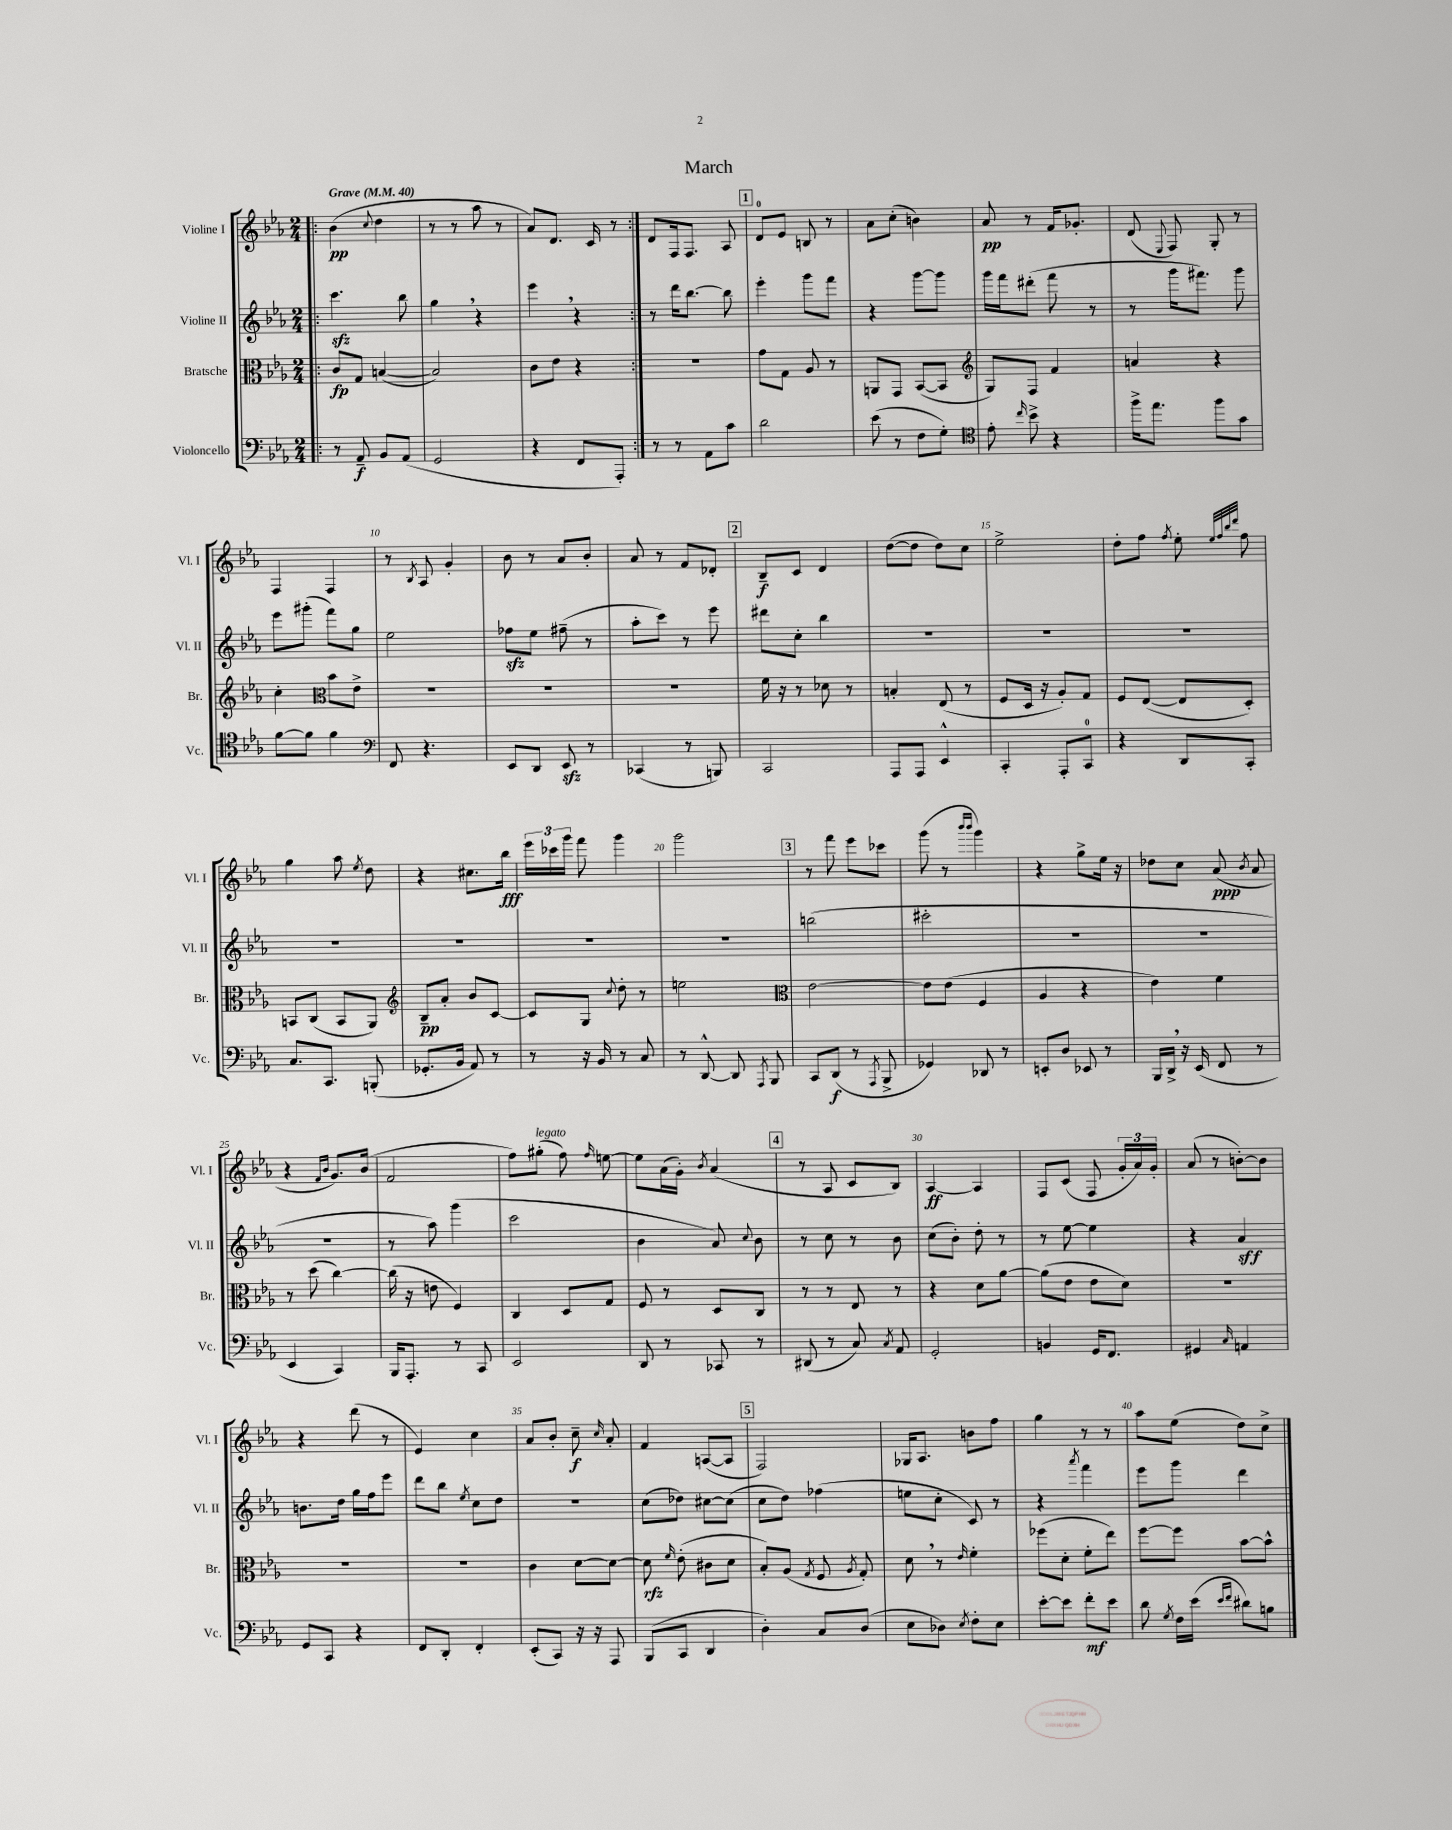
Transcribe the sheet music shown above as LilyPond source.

\header { title = "March" }
<<
\new StaffGroup <<
\new Staff = "s0" \with { instrumentName = "Violine I" shortInstrumentName = "Vl. I" } {
    \clef treble \key ees \major \numericTimeSignature \time 2/4 \tempo "Grave" 4 = 40
    \autoBeamOff \repeat volta 2 { \bar ".|:" bes'4\pp( \appoggiatura { c''8 } d''4 |
    r8 r8 aes''8 r8 |
    aes'8[) d'8.] c'16 r8 | }
    d'8[ f16 f8.] aes8 |
    \mark \markup { \box "1" } d'8[-0 ees'8] b8 r8 |
    aes'8[ c''8]-.( b'4) |
    aes'8\pp r8 f'16[ ges'8.]-. |
    d'8( \appoggiatura { ees8 } f8) g8-. r8 |
    f4 f4 |
    r8 \acciaccatura { bes8 } aes8 g'4-. |
    bes'8 r8 aes'8[ bes'8]-. |
    aes'8 r8 f'8[ des'8]-. |
    \mark \markup { \box "2" } bes8[--\f c'8] d'4 |
    d''8[~( d''8] d''8[) c''8] |
    ees''2-> |
    d''8[-. f''8] \acciaccatura { f''8 } ees''8-. \grace { ees''32[ f''32 bes''32 d'''32] } f''8 |
    g''4 aes''8 \acciaccatura { ees''8 } d''8 |
    r4 cis''8.[ bes''16]\fff |
    \tuplet 3/2 { ees'''16[ ces'''16 g'''16] } f'''8 g'''4 |
    g'''2 |
    \mark \markup { \box "3" } r8 f'''8 ees'''8[ ces'''8] |
    g'''8( r8 \grace { bes'''16[ bes'''16] } g'''4) |
    r4 g''8[-> ees''16] r16 |
    des''8[ c''8] aes'8\ppp( \acciaccatura { bes'8 } aes'8 |
    r4 \grace { f'16[ bes'16] } g'8.[) bes'16]( |
    f'2 |
    f''8[) gis''8]-.^\markup { \italic "legato" }( f''8) \grace { f''16 } e''8~ |
    e''8[ aes'16( g'16]-.) \acciaccatura { bes'8 } aes'4( |
    \mark \markup { \box "4" } r8 aes8 c'8[ bes8]) |
    aes4~\ff aes4 |
    f8[ c'8]( f8 \tuplet 3/2 { g'16[-. aes'16) g'16]-. } |
    aes'8( r8 b'8[~-.) b'8] |
    r4 d'''8( r8 |
    ees'4) c''4 |
    aes'8[ bes'8]-. c''8--\f \grace { c''16 } aes'8-. |
    f'4 a8[~( a8] |
    \mark \markup { \box "5" } f2) |
    ges16[ aes8.] b'8[ f''8] |
    g''4 r8 r8 |
    aes''8[ ees''8]( d''8[) c''8]-> \bar "|." |
}
\new Staff = "s1" \with { instrumentName = "Violine II" shortInstrumentName = "Vl. II" } {
    \clef treble \key ees \major \numericTimeSignature \time 2/4
    \autoBeamOff \repeat volta 2 { \bar ".|:" c'''4.\sfz bes''8 |
    g''4 \breathe r4 |
    ees'''4 \breathe r4 | }
    r8 d'''16[ bes''8.]~ bes''8 |
    \mark \markup { \box "1" } ees'''4-. g'''8[ f'''8] |
    r4 g'''8[~ g'''8] |
    g'''16[ f'''16 dis'''8]-.( f'''8 r8 |
    r8 g'''16[ fis'''8.]) g'''8 |
    ees'''8[ gis'''8]-.( f'''8[) g''8] |
    ees''2 |
    fes''8[\sfz ees''8] fis''8--( r8 |
    aes''8[-. c'''8]) r8 ees'''8 |
    \mark \markup { \box "2" } dis'''8[ c''8]-. bes''4 |
    R2 |
    R2 |
    R2 |
    R2 |
    R2 |
    R2 |
    R2 |
    \mark \markup { \box "3" } b''2( |
    cis'''2-. |
    R2 |
    r2 |
    R2 |
    r8 aes''8) g'''4( |
    c'''2 |
    bes'4 aes'8) \appoggiatura { c''8 } bes'8 |
    \mark \markup { \box "4" } r8 c''8 r8 bes'8 |
    c''8[( bes'8]-.) d''8-. r8 |
    r8 ees''8~ ees''4 |
    r4 aes'4\sff |
    b'8.[ d''16] g''16[ f''16 ees'''8] |
    d'''8[ bes''8] \acciaccatura { ees''8 } c''8[ d''8] |
    r2 |
    c''8[( des''8]) cis''8[~ cis''8]( |
    \mark \markup { \box "5" } c''8[ d''8]) fes''4( |
    e''8[ c''8]-. c'8) r8 |
    r4 \acciaccatura { aes'''8 } f'''4 |
    ees'''8[ g'''8] d'''4 \bar "|." |
}
\new Staff = "s2" \with { instrumentName = "Bratsche" shortInstrumentName = "Br." } {
    \clef alto \key ees \major \numericTimeSignature \time 2/4
    \autoBeamOff \repeat volta 2 { \bar ".|:" c'8[\fp g8] b4~( |
    b2) |
    c'8[ ees'8] r4 | }
    R2 |
    \mark \markup { \box "1" } g'8[ g8] aes8 r8 |
    a,8[ g,8] bes,8[~( bes,8] |
    \clef treble g8[) f8] f'4 |
    a'4 r4 |
    c''4-. \clef alto bes'8[ ees'8]-> |
    R2 |
    R2 |
    R2 |
    \mark \markup { \box "2" } f'16 r16 r8 des'8 r8 |
    b4-. ees8( r8 |
    f8[ d16] r16 aes8[-.) g8] |
    f8[ ees8]~( ees8[ d8]-.) |
    b,8[ c8]( b,8[ aes,8]) |
    \clef treble bes8[--\pp aes'8]-. bes'8[ c'8]~ |
    c'8[ g8] \appoggiatura { c''8 } d''8-. r8 |
    e''2 |
    \mark \markup { \box "3" } \clef alto ees'2~ |
    ees'8[ ees'8]( f4 |
    aes4 r4 |
    ees'4) f'4 |
    r8 d''8( c''4~) |
    c''16( r16 e'8 f4) |
    c4 d8[ g8] |
    f8 r8 d8[ c8] |
    \mark \markup { \box "4" } r8 r8 ees8 r8 |
    r4 d'8[ aes'8]~ |
    aes'8[( ees'8] ees'8[ d'8]) |
    R2 |
    R2 |
    R2 |
    c'4 d'8[~ d'8]~ |
    d'8\rfz \grace { f'16 } ees'8-.( cis'8[ d'8] |
    \mark \markup { \box "5" } bes8[-.) aes8]( \acciaccatura { g8 } f8 \acciaccatura { aes8 } g8-.) |
    d'8 \breathe r8 \grace { ees'16 } f'4-. |
    fes''8[( d'8]-. f'8[-. ees''8]) |
    f''8[~ f''8] bes'8[~ bes'8]-^ \bar "|." |
}
\new Staff = "s3" \with { instrumentName = "Violoncello" shortInstrumentName = "Vc." } {
    \clef bass \key ees \major \numericTimeSignature \time 2/4
    \autoBeamOff \repeat volta 2 { \bar ".|:" r8 aes,8--\f bes,8[ aes,8]( |
    g,2 |
    r4 f,8[ aes,,8]-.) | }
    r8 r8 aes,8[ c'8] |
    \mark \markup { \box "1" } d'2 |
    ees'8( r8 f8[ g8]-.) |
    \clef tenor ees'8-. \grace { c''16 } bes'8-> r4 |
    f''16[-> ees''8.] f''8[ g'8] |
    f'8[~ f'8] f'4 |
    \clef bass f,8 r4. |
    ees,8[ d,8] ees,8\sfz r8 |
    ces,4( r8 b,,8) |
    \mark \markup { \box "2" } c,2 |
    aes,,8[ aes,,8] ees,4-^ |
    c,4-. aes,,8[-. c,8]-0 |
    r4 d,8[ c,8]-. |
    c8.[ c,8.] b,,8-.( |
    ges,8.[-. bes,16] aes,8) r8 |
    r8 r16 bes,16 r8 c8 |
    r8 d,8~-^ d,8 \acciaccatura { aes,,8 } bes,,8 |
    \mark \markup { \box "3" } c,8[ d,8]\f( r8 \acciaccatura { aes,,8 } bes,,8-> |
    ges,4) des,8 r8 |
    e,8[-. d8] ees,8 r8 |
    bes,,16[ d,16]-> \breathe r16 ees,16( f,8 r8 |
    ees,4 c,4) |
    bes,,16[ aes,,8.]-. r8 c,8 |
    ees,2 |
    d,8 r8 ces,8 r8 |
    \mark \markup { \box "4" } dis,8( r8 c8) \acciaccatura { c8 } aes,8 |
    g,2-. |
    b,4 g,16[ f,8.] |
    gis,4 \grace { c16 } a,4 |
    g,8[ c,8] r4 |
    f,8[ d,8]-. f,4-. |
    ees,8[-.( c,8]) r16 r16 aes,,8 |
    bes,,8[( c,8] d,4 |
    \mark \markup { \box "5" } d4-.) c8[ d8]( |
    ees8[ des8]) \acciaccatura { ees8 } f8[-. ees8] |
    ees'8[~-. ees'8] f'8[-.\mf ees'8] |
    d'8 \acciaccatura { g8 } f16[ ees'16]( \grace { ees'16[ f'16] } dis'8[) b8] \bar "|." |
}
>>
>>
\layout { \context { \Score \override BarNumber.break-visibility = ##(#f #t #t) barNumberVisibility = #(every-nth-bar-number-visible 5) } }
